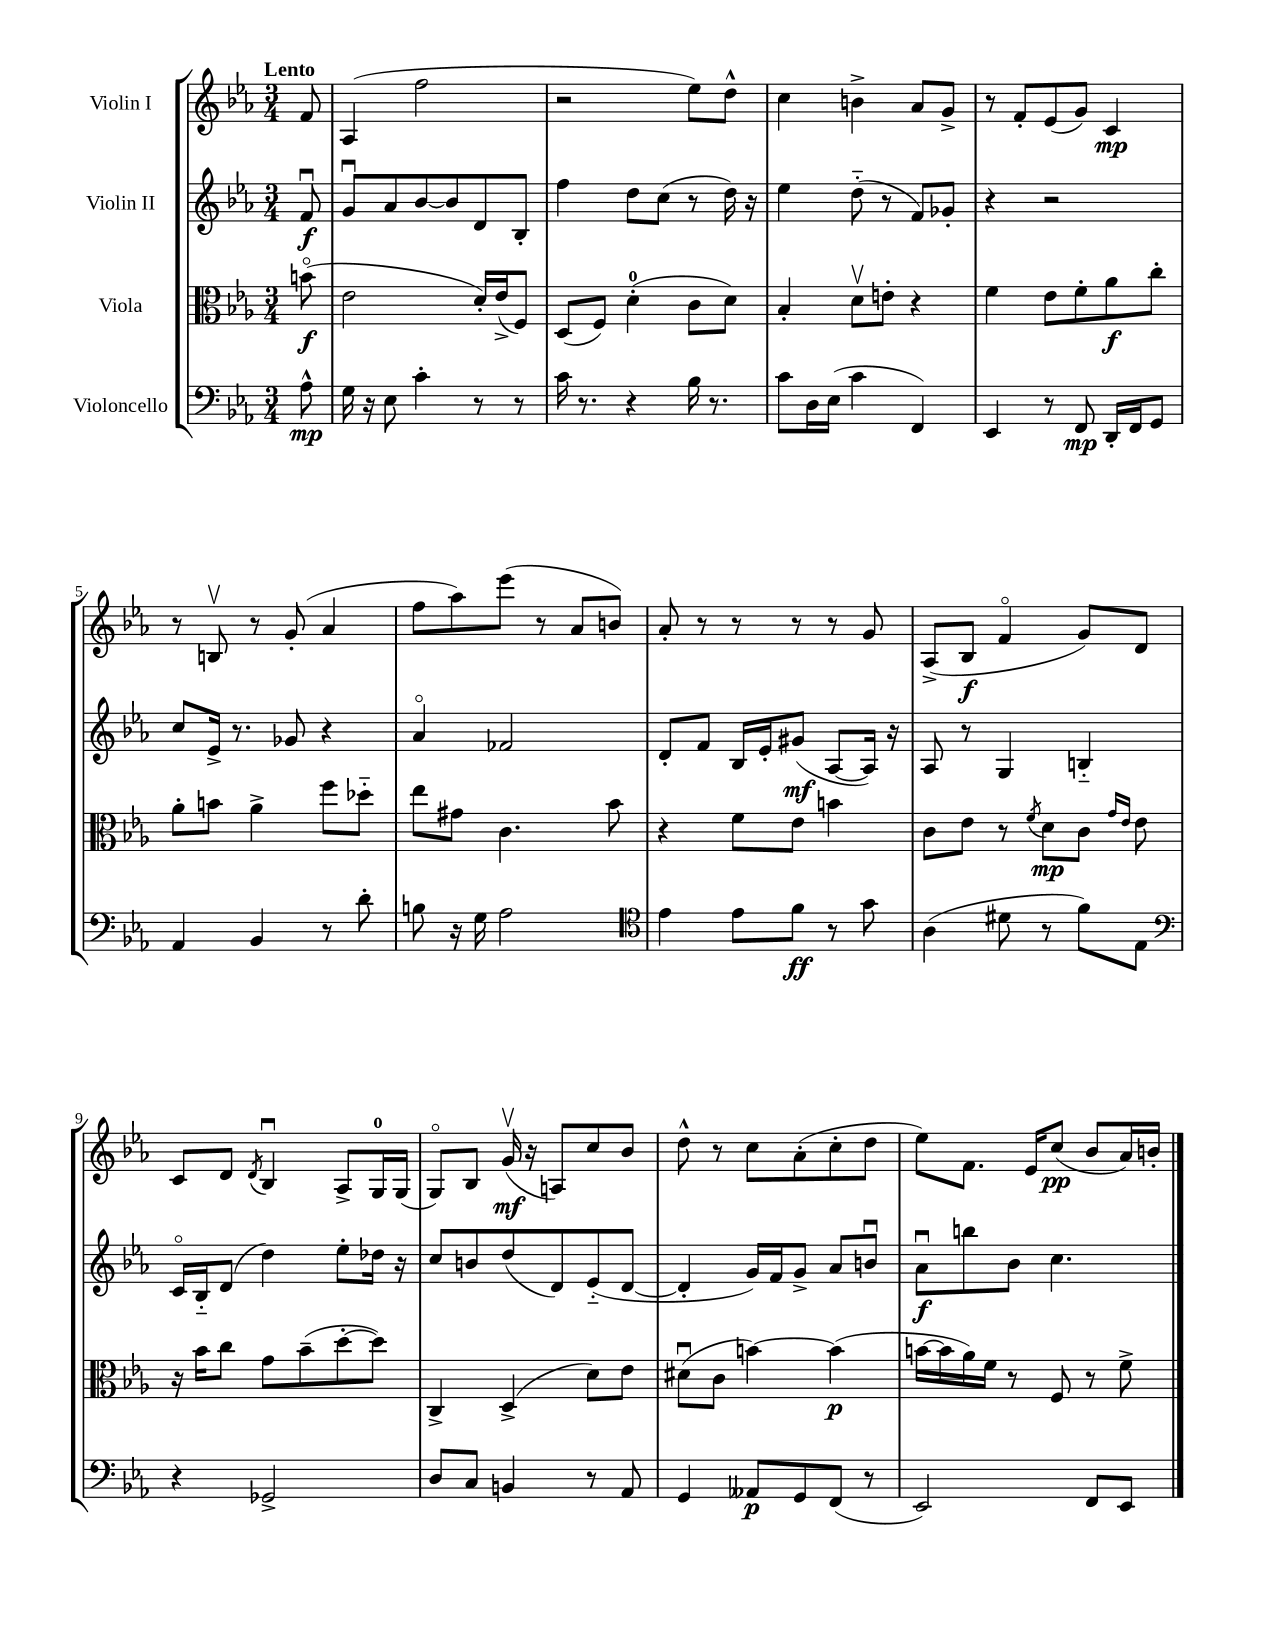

**kern	**kern	**kern	**kern
*staff4	*staff3	*staff2	*staff1
*clefF4	*clefC3	*clefG2	*clefG2
*k[b-e-a-]	*k[b-e-a-]	*k[b-e-a-]	*k[b-e-a-]
*M3/4	*M3/4	*M3/4	*M3/4
8A-^^	(8bo	8fu	8f
=	=	=	=
16G	2e-	8gu	(4A-
16r	.	.	.
8E-	.	8a-	.
4c'	.	[8b-	2ff
.	.	8b-]	.
8r	16d')	8d	.
.	(16e-^	.	.
8r	8F)	8B-'	.
=	=	=	=
16c	(8D	4ff	2r
8.r	.	.	.
.	8F)	.	.
4r	(4d'	8dd	.
.	.	(8cc	.
16B-	8c	8r	8ee-)
8.r	.	.	.
.	8d)	16dd)	8dd^^
.	.	16r	.
=	=	=	=
8c	4B-'	4ee-	4cc
16D	.	.	.
(16E-	.	.	.
4c	8dv	(8dd'~	4b^
.	8e'	8r	.
4FF)	4r	8f)	8a-
.	.	8g-'	8g^
=	=	=	=
4EE-	4f	4r	8r
.	.	.	8f'
8r	8e-	2r	(8e-
8FF	8f'	.	8g)
16DD'	8a-	.	4c
16FF	.	.	.
8GG	8cc'	.	.
=	=	=	=
4AA-	8a-'	8cc	8r
.	8b	16e-^	8Bv
.	.	8.r	.
4BB-	4a-^	.	8r
.	.	8g-	(8g'
8r	8ff	4r	4a-
8d'	8dd-'~	.	.
=	=	=	=
8B	8ee-	4a-o	8ff
16r	8g#	.	8aa-)
16G	.	.	.
2A-	4.c	2f-	(8eee-
.	.	.	8r
.	.	.	8a-
.	8b-	.	8b)
=	=	=	=
*clefC4	*	*	*
4e-	4r	8d'	8a-'
.	.	8f	8r
8e-	8f	16B-	8r
.	.	16e-'	.
8f	8e-	(8g#	8r
8r	4b	[8A-	8r
8g	.	16A-])	8g
.	.	16r	.
=	=	=	=
(4A-	8c	8A-	(8A-^
.	8e-	8r	8B-
8d#	8r	4G	4fo
.	8qf	.	.
8r	8d	.	.
8f)	8c	4B'~	8g)
.	16qqg	.	.
.	16qqe-	.	.
8E-	8e-	.	8d
=	=	=	=
*clefF4	*	*	*
4r	16r	16co	8c
.	16b-	16B-'~	.
.	8cc	(8d	8d
.	.	.	8qd
2GG-^	8g	4dd)	4B-u
.	(8b-~	.	.
.	[8dd'	8ee-'	8A-^
.	8dd])	16dd-	16G
.	.	16r	(16G
=	=	=	=
8D	4C^	8cc	8Go)
8C	.	8b	8B-
4BB	(4D^	(8dd	(16gv
.	.	.	16r
.	.	8d)	8A)
8r	8d)	(8e-'~	8cc
8AA-	8e-	[8d	8b-
=	=	=	=
4GG	(8d#u	4d']	8dd^^
.	8c	.	8r
8AA--	[4b)	16g)	8cc
.	.	16f	.
8GG	.	8g^	(8a-'
(8FF	(4b]	8a-	8cc'
8r	.	8bu	8dd
=	=	=	=
2EE-)	[16b	8a-u	8ee-)
.	16b]	.	.
.	16a-)	8bb	8.f
.	16f	.	.
.	8r	8b-	.
.	.	.	16e-
.	8F	4.cc	(8cc
8FF	8r	.	8b-
8EE-	8f^	.	16a-)
.	.	.	16b'
==	==	==	==
*-	*-	*-	*-
